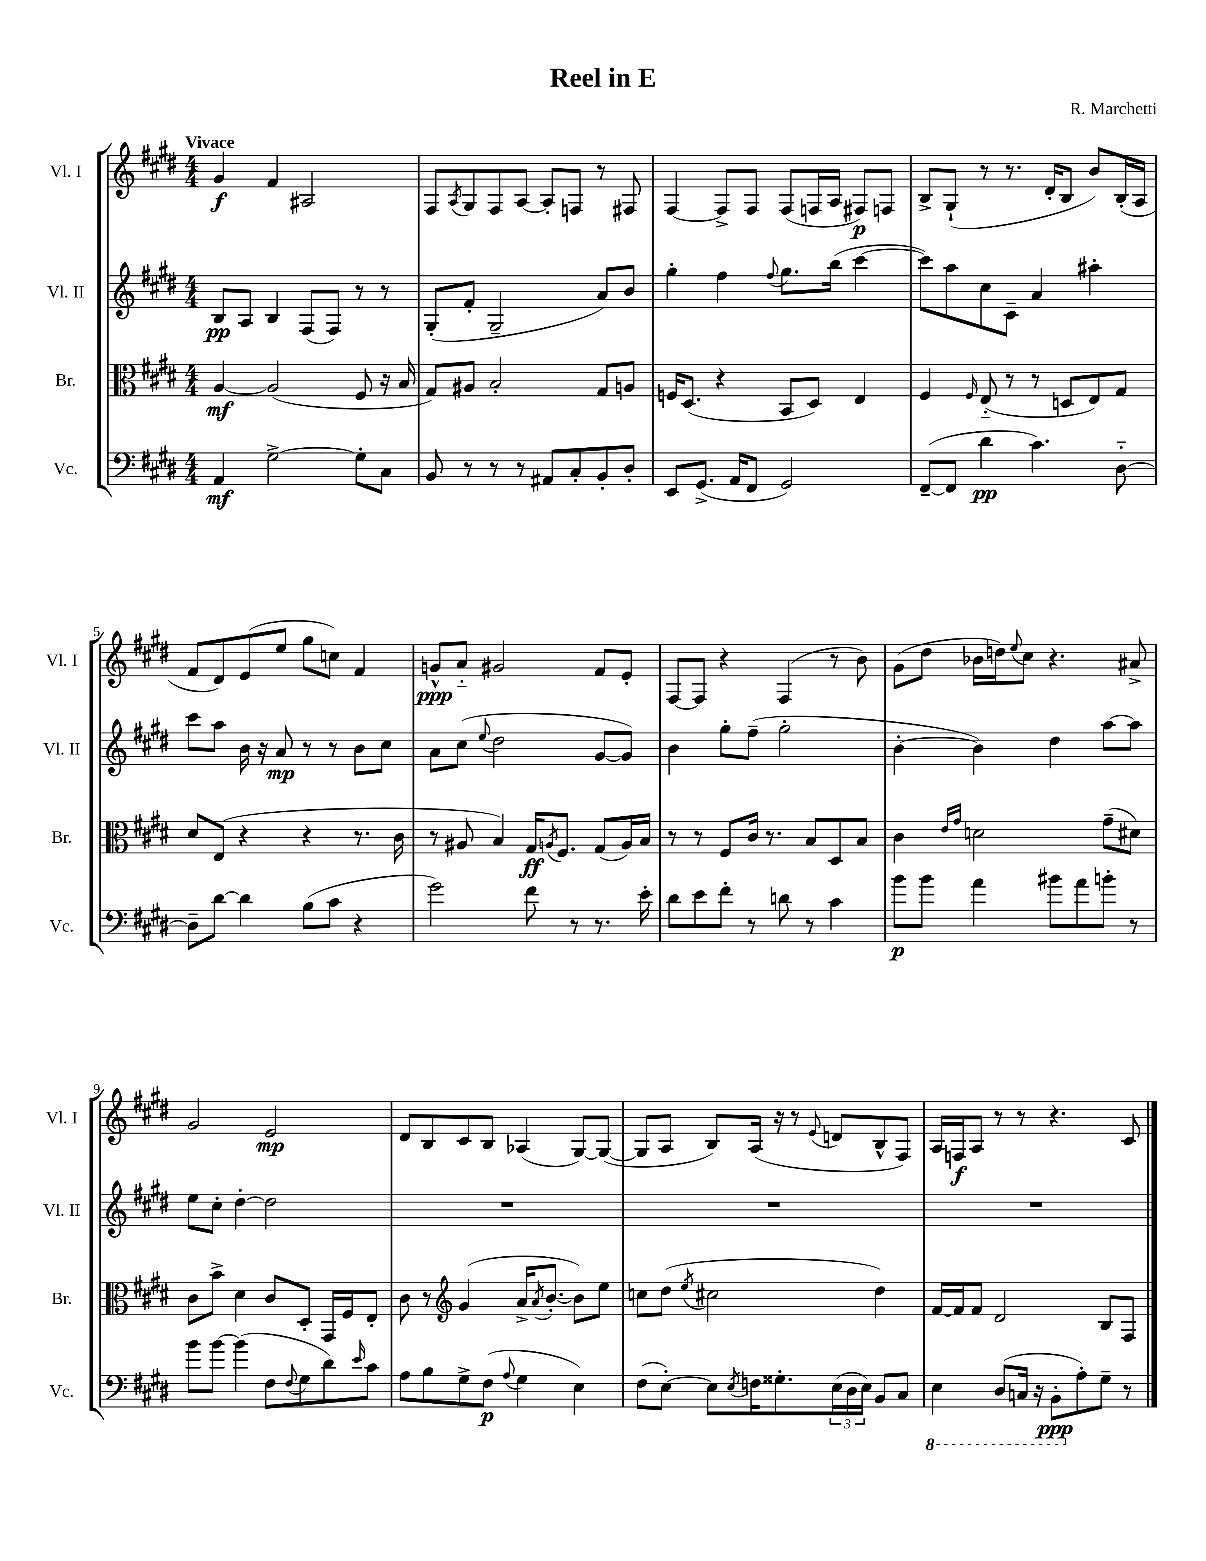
\header { title = "Reel in E" composer = "R. Marchetti" }
<<
\new StaffGroup <<
\new Staff = "s0" \with { instrumentName = "Vl. I" shortInstrumentName = "Vl. I" } {
    \clef treble \key e \major \numericTimeSignature \time 4/4 \tempo "Vivace"
    gis'4\f fis'4 ais2 |
    fis8 \acciaccatura { a8 } gis8 fis8 a8~ a8-. f8 r8 fis8 |
    fis4~ fis8-> fis8 fis8( f16 a16 fis8\p) f8 |
    b8-> gis8-!( r8 r8. dis'16-. b8 b'8) b16-.( a16 |
    fis'8 dis'8) e'8( e''8 gis''8 c''8) fis'4 |
    g'8-^\ppp a'8-_ gis'2 fis'8 e'8-. |
    fis8~ fis8 r4 fis4( r8 b'8) |
    gis'8( dis''8 bes'16 d''16) \appoggiatura { e''8 } cis''8 r4. ais'8-> |
    gis'2 e'2\mp |
    dis'8 b8 cis'8 b8 aes4( gis8~) gis8~( |
    gis8 a8 b8) a16( r16 r8 \appoggiatura { e'8 } d'8 b8-^ fis8) |
    a16 f16\f a8 r8 r8 r4. cis'8 \bar "|." |
}
\new Staff = "s1" \with { instrumentName = "Vl. II" shortInstrumentName = "Vl. II" } {
    \clef treble \key e \major \numericTimeSignature \time 4/4
    b8\pp a8 b4 fis8( fis8) r8 r8 |
    gis8-.( fis'8-. gis2-- a'8) b'8 |
    gis''4-. fis''4 \appoggiatura { fis''8 } gis''8. b''16( cis'''4~ |
    cis'''8) a''8 cis''8 cis'8-- a'4 ais''4-. |
    cis'''8 a''8 b'16 r16 a'8\mp r8 r8 b'8 cis''8 |
    a'8 cis''8( \appoggiatura { e''8 } dis''2 gis'8~ gis'8) |
    b'4 gis''8-. fis''8--( gis''2-. |
    b'4~-. b'4) dis''4 a''8~ a''8 |
    e''8 cis''8-. dis''4~-. dis''2 |
    R1 |
    R1 |
    R1 \bar "|." |
}
\new Staff = "s2" \with { instrumentName = "Br." shortInstrumentName = "Br." } {
    \clef alto \key e \major \numericTimeSignature \time 4/4
    a4~\mf a2( fis8 r16 b16 |
    gis8) ais8 b2-. gis8 a8 |
    f16 dis8.( r4 b,8 dis8) e4 |
    fis4 \grace { fis16 } e8-_( r8 r8 d8 e8) gis8 |
    dis'8 e8( r4 r4 r8. cis'16 |
    r8 ais8 b4) gis16\ff \acciaccatura { a8 } fis8. gis8( a16) b16 |
    r8 r8 fis8 cis'16 r8. b8 dis8 b8 |
    cis'4 \grace { e'16 gis'16 } d'2 gis'8--( dis'8) |
    cis'8 b'8-> dis'4 cis'8 dis8-. gis,16 fis16 e8-. |
    cis'8 r8 \clef treble gis'4( a'16-> \acciaccatura { a'8 } b'8.~-. b'8) e''8 |
    c''8 dis''8( \acciaccatura { e''8 } cis''2 dis''4) |
    fis'16~ fis'16 fis'8 dis'2 b8 fis8 \bar "|." |
}
\new Staff = "s3" \with { instrumentName = "Vc." shortInstrumentName = "Vc." } {
    \clef bass \key e \major \numericTimeSignature \time 4/4
    a,4\mf gis2~-> gis8-. cis8 |
    b,8 r8 r8 r8 ais,8 cis8-. b,8-. dis8-. |
    e,8 gis,8.->( a,16 fis,8 gis,2) |
    fis,8~--( fis,8 dis'4\pp cis'4.) dis8~-_ |
    dis8-- dis'8~ dis'4 b8( cis'8 r4 |
    gis'2) fis'8 r8 r8. e'16-. |
    dis'8 e'8 fis'8-. r8 d'8 r8 cis'4 |
    b'8\p b'8 a'4 bis'8 a'8 b'8-. r8 |
    b'8 b'8~ b'4( fis8 \appoggiatura { fis8 } gis8 dis'8) \grace { e'16 } cis'8 |
    a8 b8 gis8-> fis8\p( \appoggiatura { a8 } gis4 e4) |
    fis8( e8~-.) e8 \acciaccatura { e8 } f16 gisis8.-. \tuplet 3/2 { e16( dis16 e16) } b,8 cis8 |
    \ottava #-1 e,4 dis,8( c,16 r16 b,,8-.\ppp \ottava #0 a8-.) gis8-- r8 \bar "|." |
}
>>
>>
